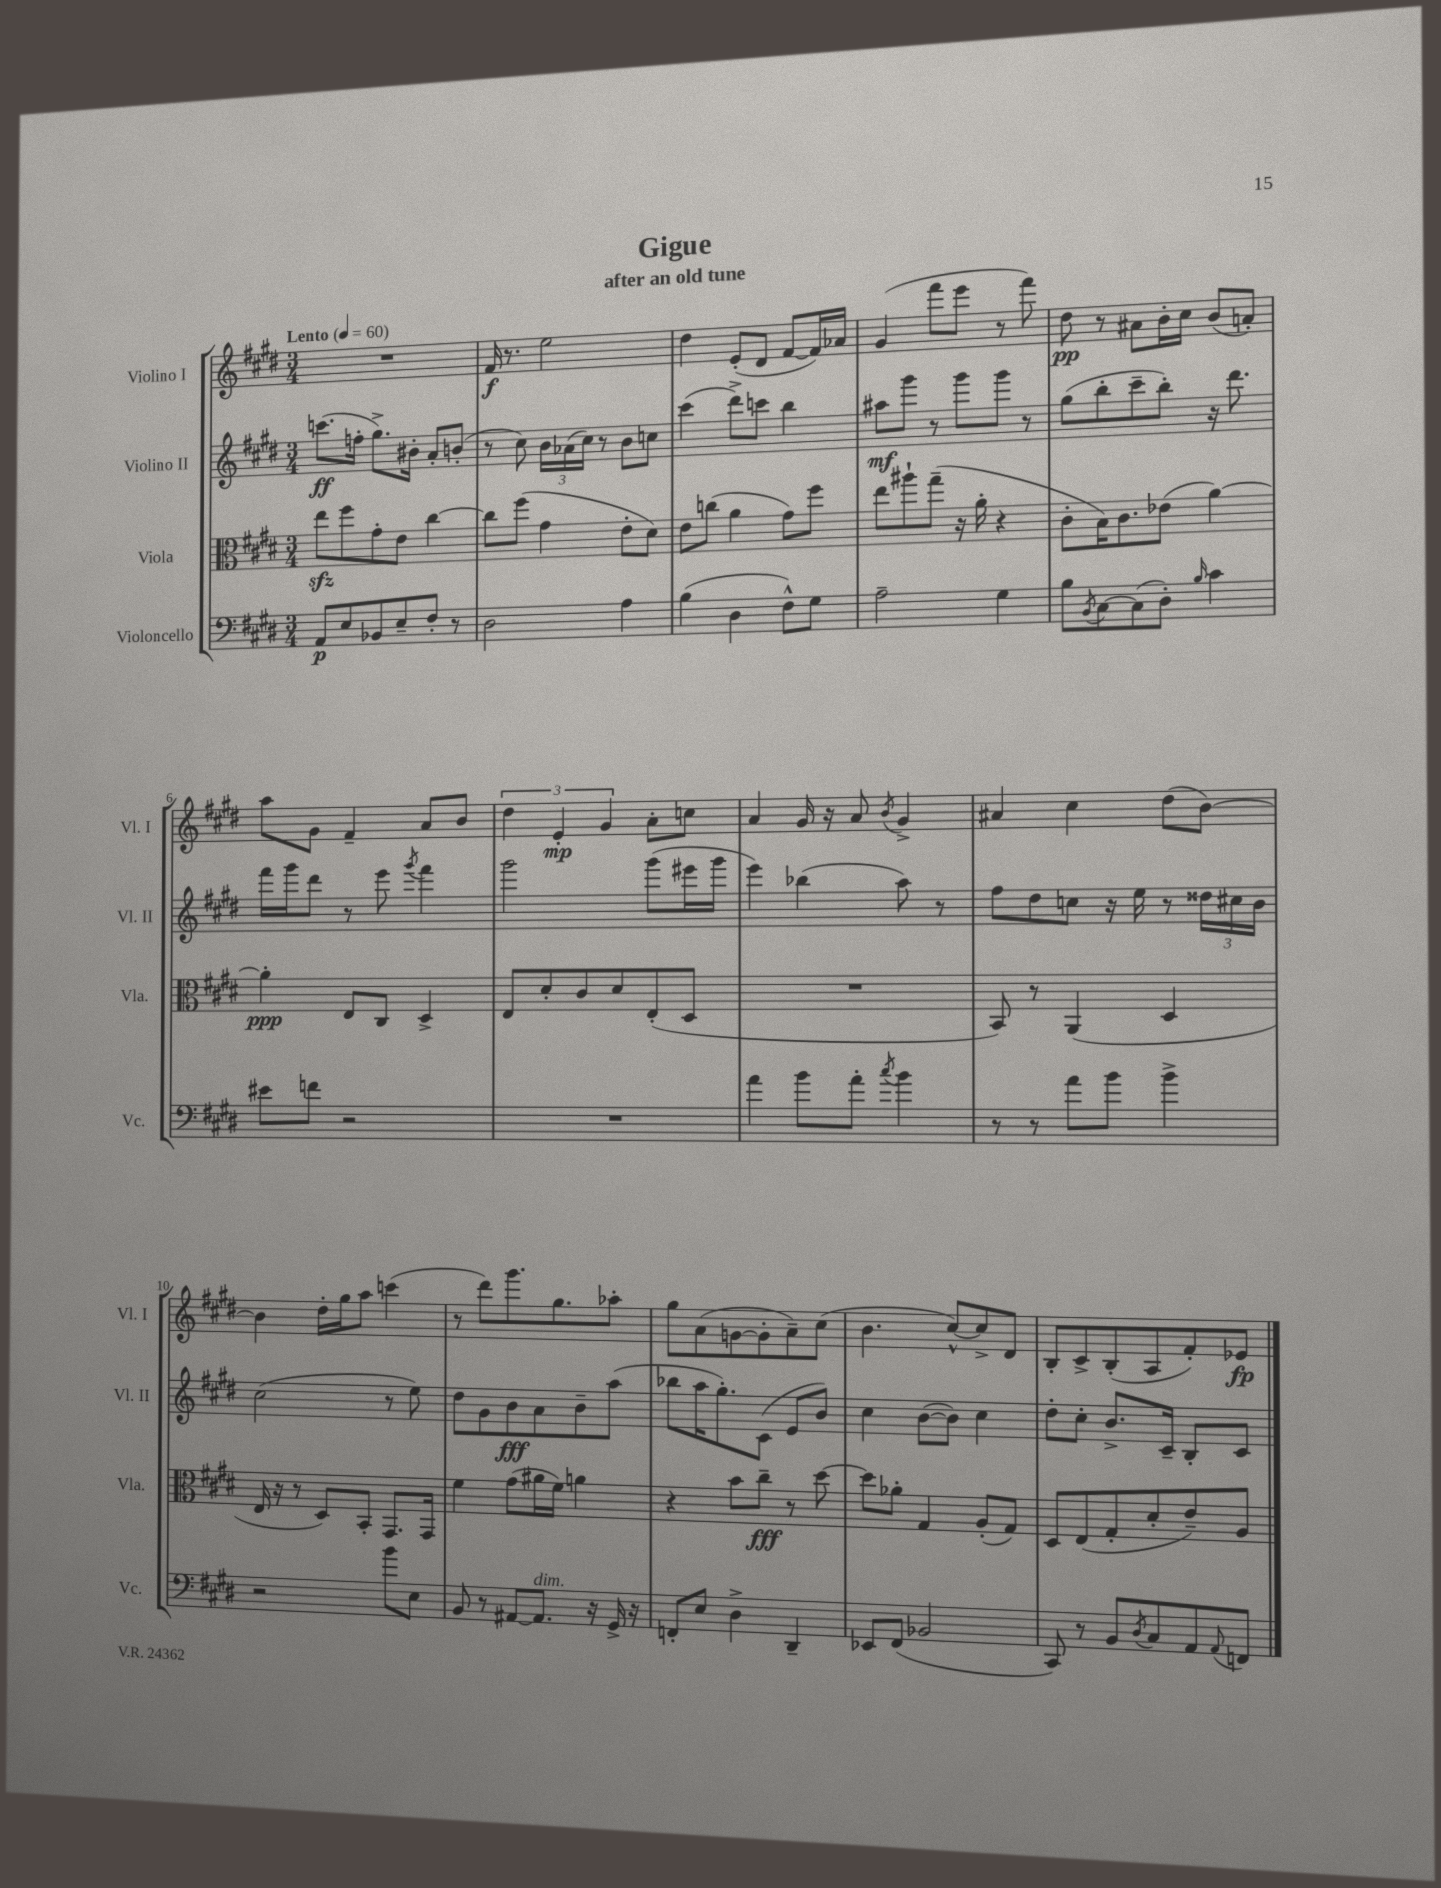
\header { title = "Gigue" subtitle = "after an old tune" }
<<
\new StaffGroup <<
\new Staff = "s0" \with { instrumentName = "Violino I" shortInstrumentName = "Vl. I" } {
    \clef treble \key e \major \numericTimeSignature \time 3/4 \tempo "Lento" 4 = 60
    R2. |
    fis'16\f r8. e''2 |
    dis''4 e'8-.( dis'8 fis'8~ fis'16) aes'16 |
    gis'4( fis'''8 e'''8 r8 fis'''8) |
    dis''8\pp r8 ais'8 b'16-. cis''16 b'8( a'8-.) |
    a''8 gis'8 fis'4-- a'8 b'8 |
    \tuplet 3/2 { dis''4 e'4-.\mp gis'4 } a'8-. c''8 |
    a'4 gis'16 r16 a'8 \acciaccatura { b'8 } gis'4-> |
    ais'4 cis''4 dis''8( b'8~) |
    b'4 dis''16-. gis''16 a''8 c'''4( |
    r8 dis'''8) gis'''8. gis''8. aes''8-. |
    gis''8 a'8( g'8~ g'8-. a'8--) cis''8( |
    b'4. cis''8~-^) cis''8-> dis'8 |
    b8-. cis'8-> b8-.( a8 fis'8-.) ees'8\fp \bar "|." |
}
\new Staff = "s1" \with { instrumentName = "Violino II" shortInstrumentName = "Vl. II" } {
    \clef treble \key e \major \numericTimeSignature \time 3/4
    c'''8.\ff( f''16-. gis''8.->) bis'16-. a'8-. b'8-.( |
    r8 cis''8) \tuplet 3/2 { b'16 aes'16( cis''16) } r8 b'8 c''8 |
    cis'''4( dis'''8->) c'''8 b''4 |
    ais''8\mf gis'''8 r8 gis'''8 gis'''8 r8 |
    gis''8( b''8-. cis'''8-- b''8-.) r16 dis'''8. |
    fis'''16 gis'''16 dis'''8 r8 e'''8 \acciaccatura { gis'''8 } fis'''4 |
    gis'''2 gis'''8( eis'''16 gis'''16 |
    e'''4) bes''4( a''8) r8 |
    fis''8 dis''8 c''8 r16 e''16 r8 \tuplet 3/2 { disis''16 cis''16 b'16 } |
    cis''2( r8 e''8) |
    dis''8 gis'8 b'8\fff a'8 b'8-- a''8( |
    bes''8 a''16 gis''8.-.) cis'8( e'8 b'8) |
    cis''4 b'8~( b'8) cis''4 |
    dis''8-. cis''8-. b'8.-> cis'16-- b8-. cis'8 \bar "|." |
}
\new Staff = "s2" \with { instrumentName = "Viola" shortInstrumentName = "Vla." } {
    \clef alto \key e \major \numericTimeSignature \time 3/4
    e''8\sfz fis''8 gis'8-. e'8 cis''4~ |
    cis''8 fis''8( gis'4 e'8-. dis'8) |
    e'8 c''8( a'4 gis'8) fis''8 |
    e''8 ais''8-! gis''8--( r16 a'16-. r4 |
    cis'8-. b16) cis'8. ees'8( a'4~) |
    a'4-.\ppp e8 cis8 dis4-> |
    e8 dis'8-. cis'8 dis'8 e8-.( dis8 |
    R2. |
    b,8) r8 a,4( dis4 |
    e16 r16 r8 dis8) b,8-. gis,8. gis,16 |
    fis'4 gis'8( ais'16 fis'16) a'4 |
    r4 b'8 cis''8--\fff r8 dis''8~ |
    dis''8 aes'8-. gis4 a8-.( gis8) |
    dis8 e8( gis8-. dis'8-. e'8--) a8 \bar "|." |
}
\new Staff = "s3" \with { instrumentName = "Violoncello" shortInstrumentName = "Vc." } {
    \clef bass \key e \major \numericTimeSignature \time 3/4
    a,8\p e8 bes,8 e8-- fis8-. r8 |
    dis2 a4 |
    b4( dis4 fis8-^) gis8 |
    a2-- gis4 |
    b8 \acciaccatura { b,8 } cis8~ cis8( dis8-.) \grace { b16 } cis'4 |
    eis'8 f'8 r2 |
    R2. |
    a'4 b'8 a'8-. \acciaccatura { cis''8 } b'4 |
    r8 r8 a'8 b'8 b'4-> |
    r2 b'8 e8 |
    b,8 r8 ais,8~ ais,8.^\markup { \italic "dim." } r16 gis,16-> r16 |
    f,8-. e8 dis4-> dis,4-- |
    ees,8 fis,8( bes,2 |
    cis,8) r8 b,8 \acciaccatura { dis8 } cis8 a,8 \appoggiatura { a,8 } f,8 \bar "|." |
}
>>
>>
